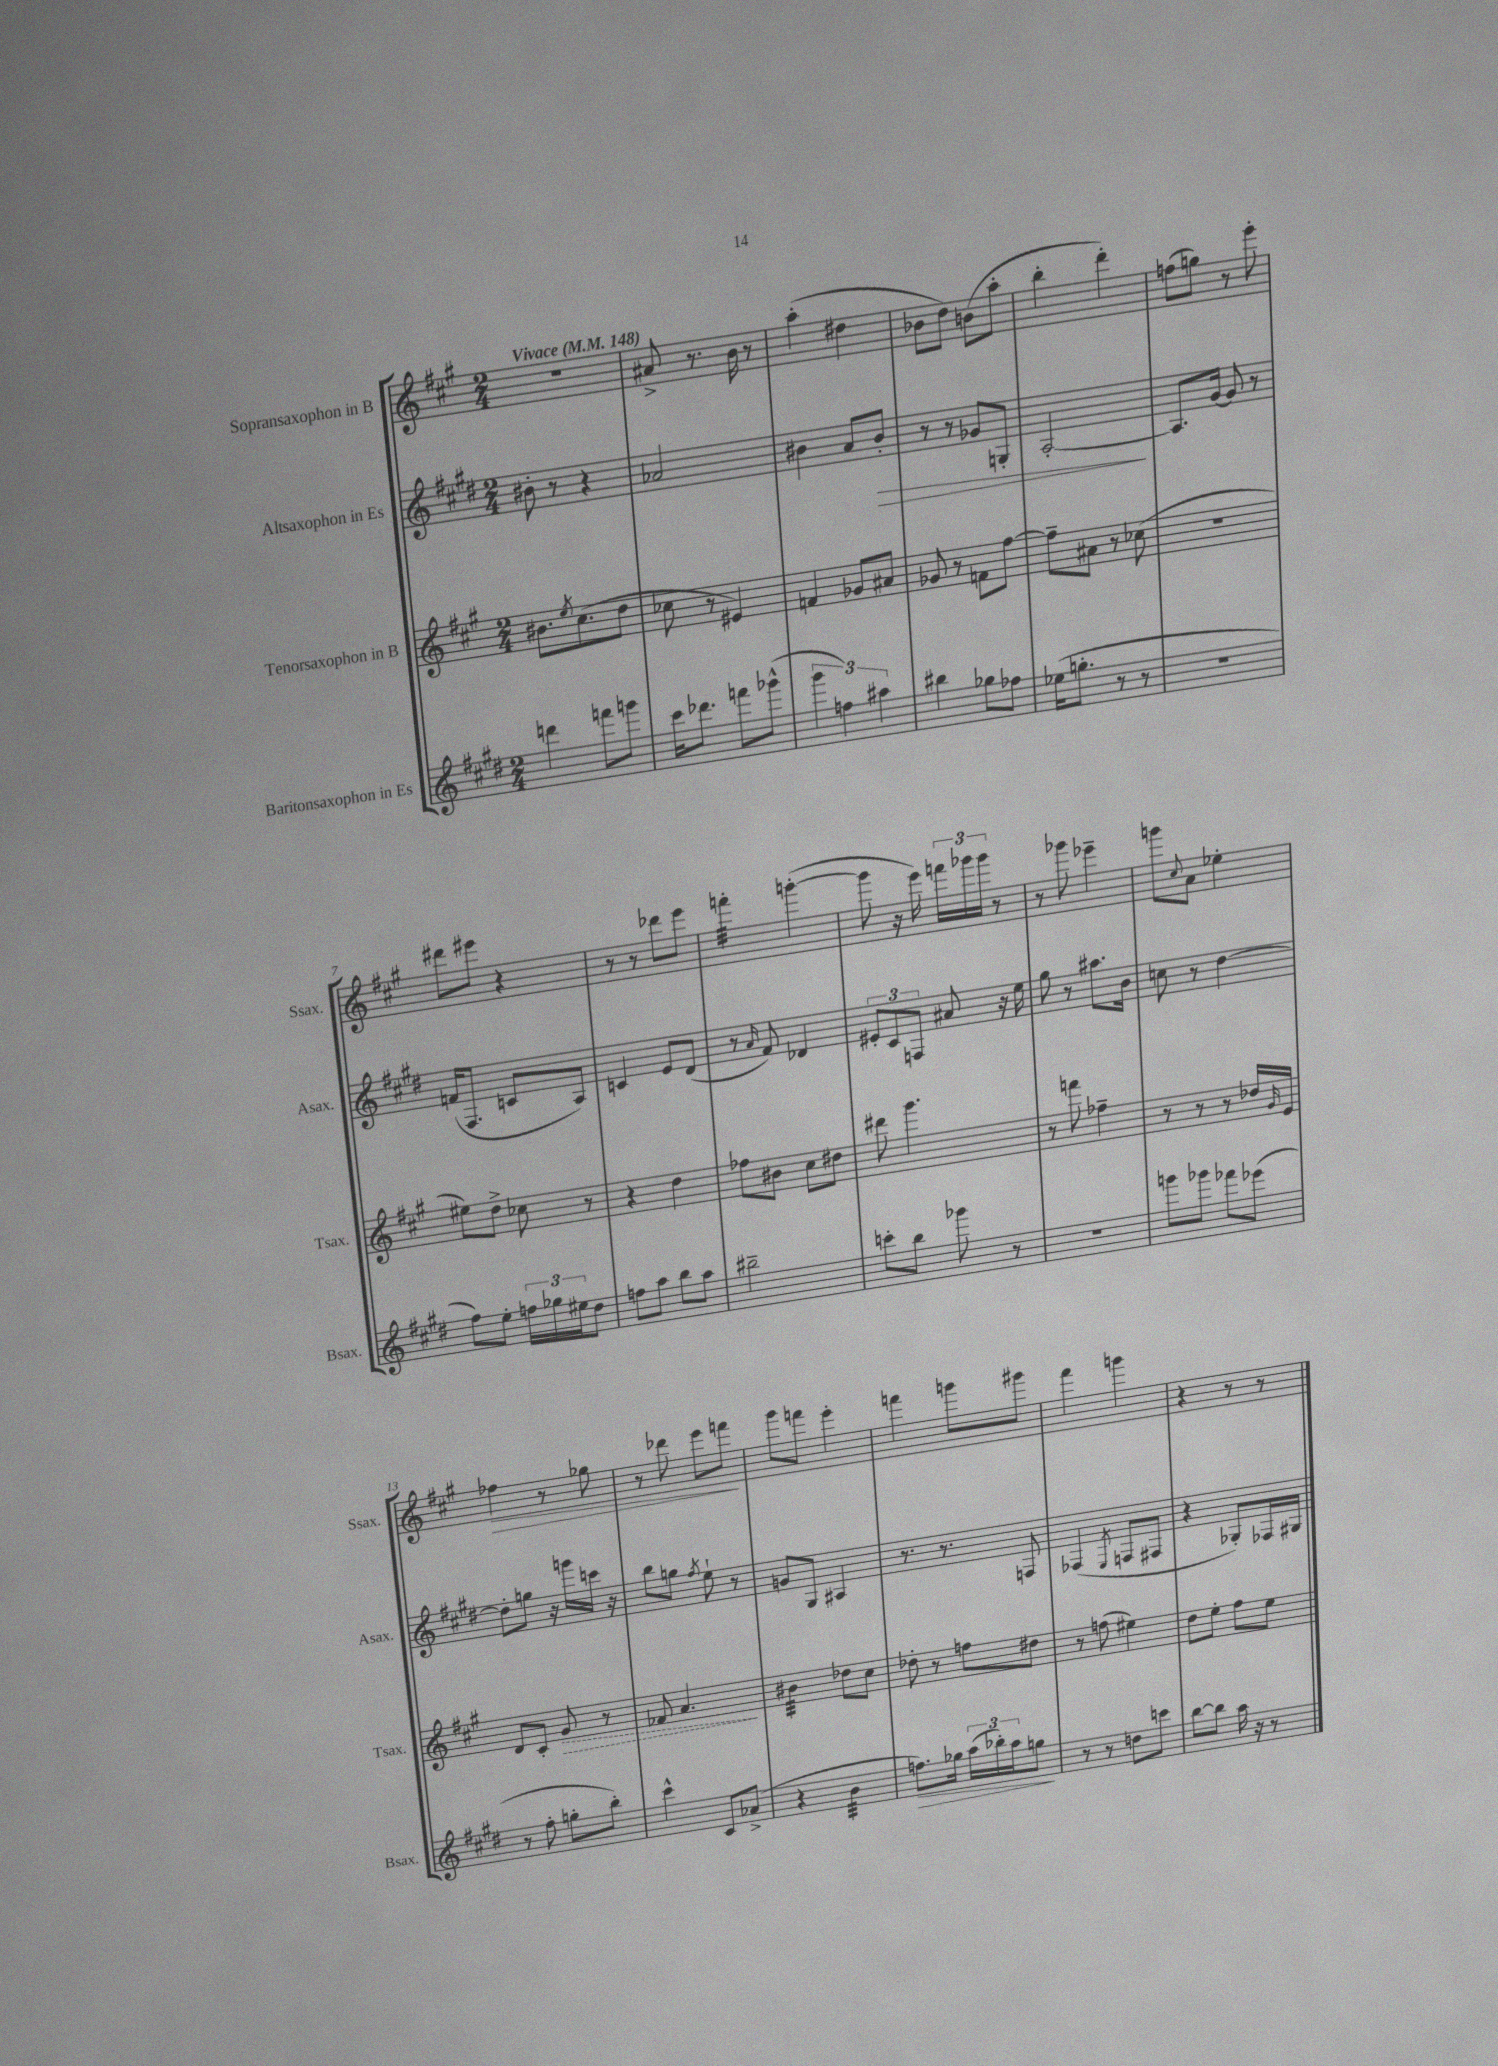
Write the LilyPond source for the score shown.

<<
\new StaffGroup <<
\new Staff = "s0" \with { instrumentName = "Sopransaxophon in B" shortInstrumentName = "Ssax." } {
    \clef treble \key a \major \numericTimeSignature \time 2/4 \tempo "Vivace" 4 = 148
    R2 |
    ais'8-> r8. b'16 r8 |
    a''4-.( dis''4 |
    bes'8 d''8) b'8( a''8-. |
    b''4-. d'''4-.) |
    f''8( g''8) r8 e'''8-. |
    dis'''8 eis'''8 r4 |
    r8 r8 des'''8 e'''8 |
    f'''4:32-. g'''4~-.( |
    g'''8 r16 e'''16) \tuplet 3/2 { f'''16 ges'''16 ges'''16 } r8 |
    r8 ges'''8 ees'''4-- |
    g'''8 \appoggiatura { cis''8 } a'8 ees''4-. |
    fes''4\> r8 ges''8 |
    r8 des'''8 e'''8 f'''8\! |
    gis'''8 f'''8 e'''4-. |
    f'''4 g'''8 gis'''8 |
    fis'''4 g'''4 |
    r4 r8 r8 \bar "|." |
}
\new Staff = "s1" \with { instrumentName = "Altsaxophon in Es" shortInstrumentName = "Asax." } {
    \clef treble \key e \major \numericTimeSignature \time 2/4
    bis'8-. r8 r4 |
    aes'2 |
    bis'4 a'8 bis'8-.\> |
    r8 r8 ges'8 g8-. |
    a2~-.\! |
    a8. gis'16~ gis'8 r8 |
    f'16( fis8. c'8 a8) |
    c'4 e'8 dis'8( |
    r8 \grace { a'16 } fis'8) des'4 |
    \tuplet 3/2 { eis'8-. cis'8 f8 } ais'8 r16 e''16 |
    gis''8 r8 ais''8. b'16 |
    c''8 r8 dis''4~ |
    dis''8-. g''8 r16 g'''16 c'''16 r16 |
    b''8 g''8 \acciaccatura { fis''8 } e''8-! r8 |
    g'8 gis8 ais4 |
    r8. r8. f8 |
    fes4( \acciaccatura { e8 } f8 fis8 |
    r4 ges8-.) fes16 gis16 \bar "|." |
}
\new Staff = "s2" \with { instrumentName = "Tenorsaxophon in B" shortInstrumentName = "Tsax." } {
    \clef treble \key a \major \numericTimeSignature \time 2/4
    bis'8. \acciaccatura { e''8 } cis''8.( d''8 |
    ces''8 r8 eis'4) |
    f'4 ges'8 ais'8 |
    ges'8 r8 f'8 fis''8~ |
    fis''8-- ais'8 r8 ces''8( |
    R2 |
    eis''8) d''8-> ces''8 r8 |
    r4 d''4 |
    fes''8 bis'8 cis''8 dis''8 |
    dis'''8 gis'''4. |
    r8 f'''8 fes''4-- |
    r8 r8 r8 des''16 \grace { gis'16 } e'16 |
    d'8 cis'8-. \once \override Hairpin.style = #'dashed-line gis'8\> r8 |
    fes'8 a'4.\! |
    bis'4:32 des''8 cis''8 |
    des''8-. r8 f''8 dis''8 |
    r8 f''8( eis''4) |
    d''8 e''8-. fis''8 e''8 \bar "|." |
}
\new Staff = "s3" \with { instrumentName = "Baritonsaxophon in Es" shortInstrumentName = "Bsax." } {
    \clef treble \key e \major \numericTimeSignature \time 2/4
    d'''4 f'''8 g'''8 |
    cis'''16 des'''8. f'''8 ges'''8-^( |
    \tuplet 3/2 { gis'''4 f''4) ais''4 } |
    bis''4 ges''8 fes''8 |
    ees''16( g''8.-. r8 r8 |
    r2 |
    fis''8) e''8-. \tuplet 3/2 { f''16 ges''16 eis''16 } dis''8 |
    f''8 a''8 b''8 a''8 |
    bis''2-- |
    c'''8-. b''8 ges'''8 r8 |
    R2 |
    g'''8 ges'''8 fes'''8 ees'''8( |
    r8 fis''8-. g''8-. b''8-.) |
    cis'''4-^ cis'8 aes'8->( |
    r4 b'4:32 |
    f''8.\>) ges''16 \tuplet 3/2 { a''16( bes''16-.) a''16 } g''8\! |
    r8 r8 d''8 c'''8 |
    b''8~ b''8 a''16 r16 r8 \bar "|." |
}
>>
>>
